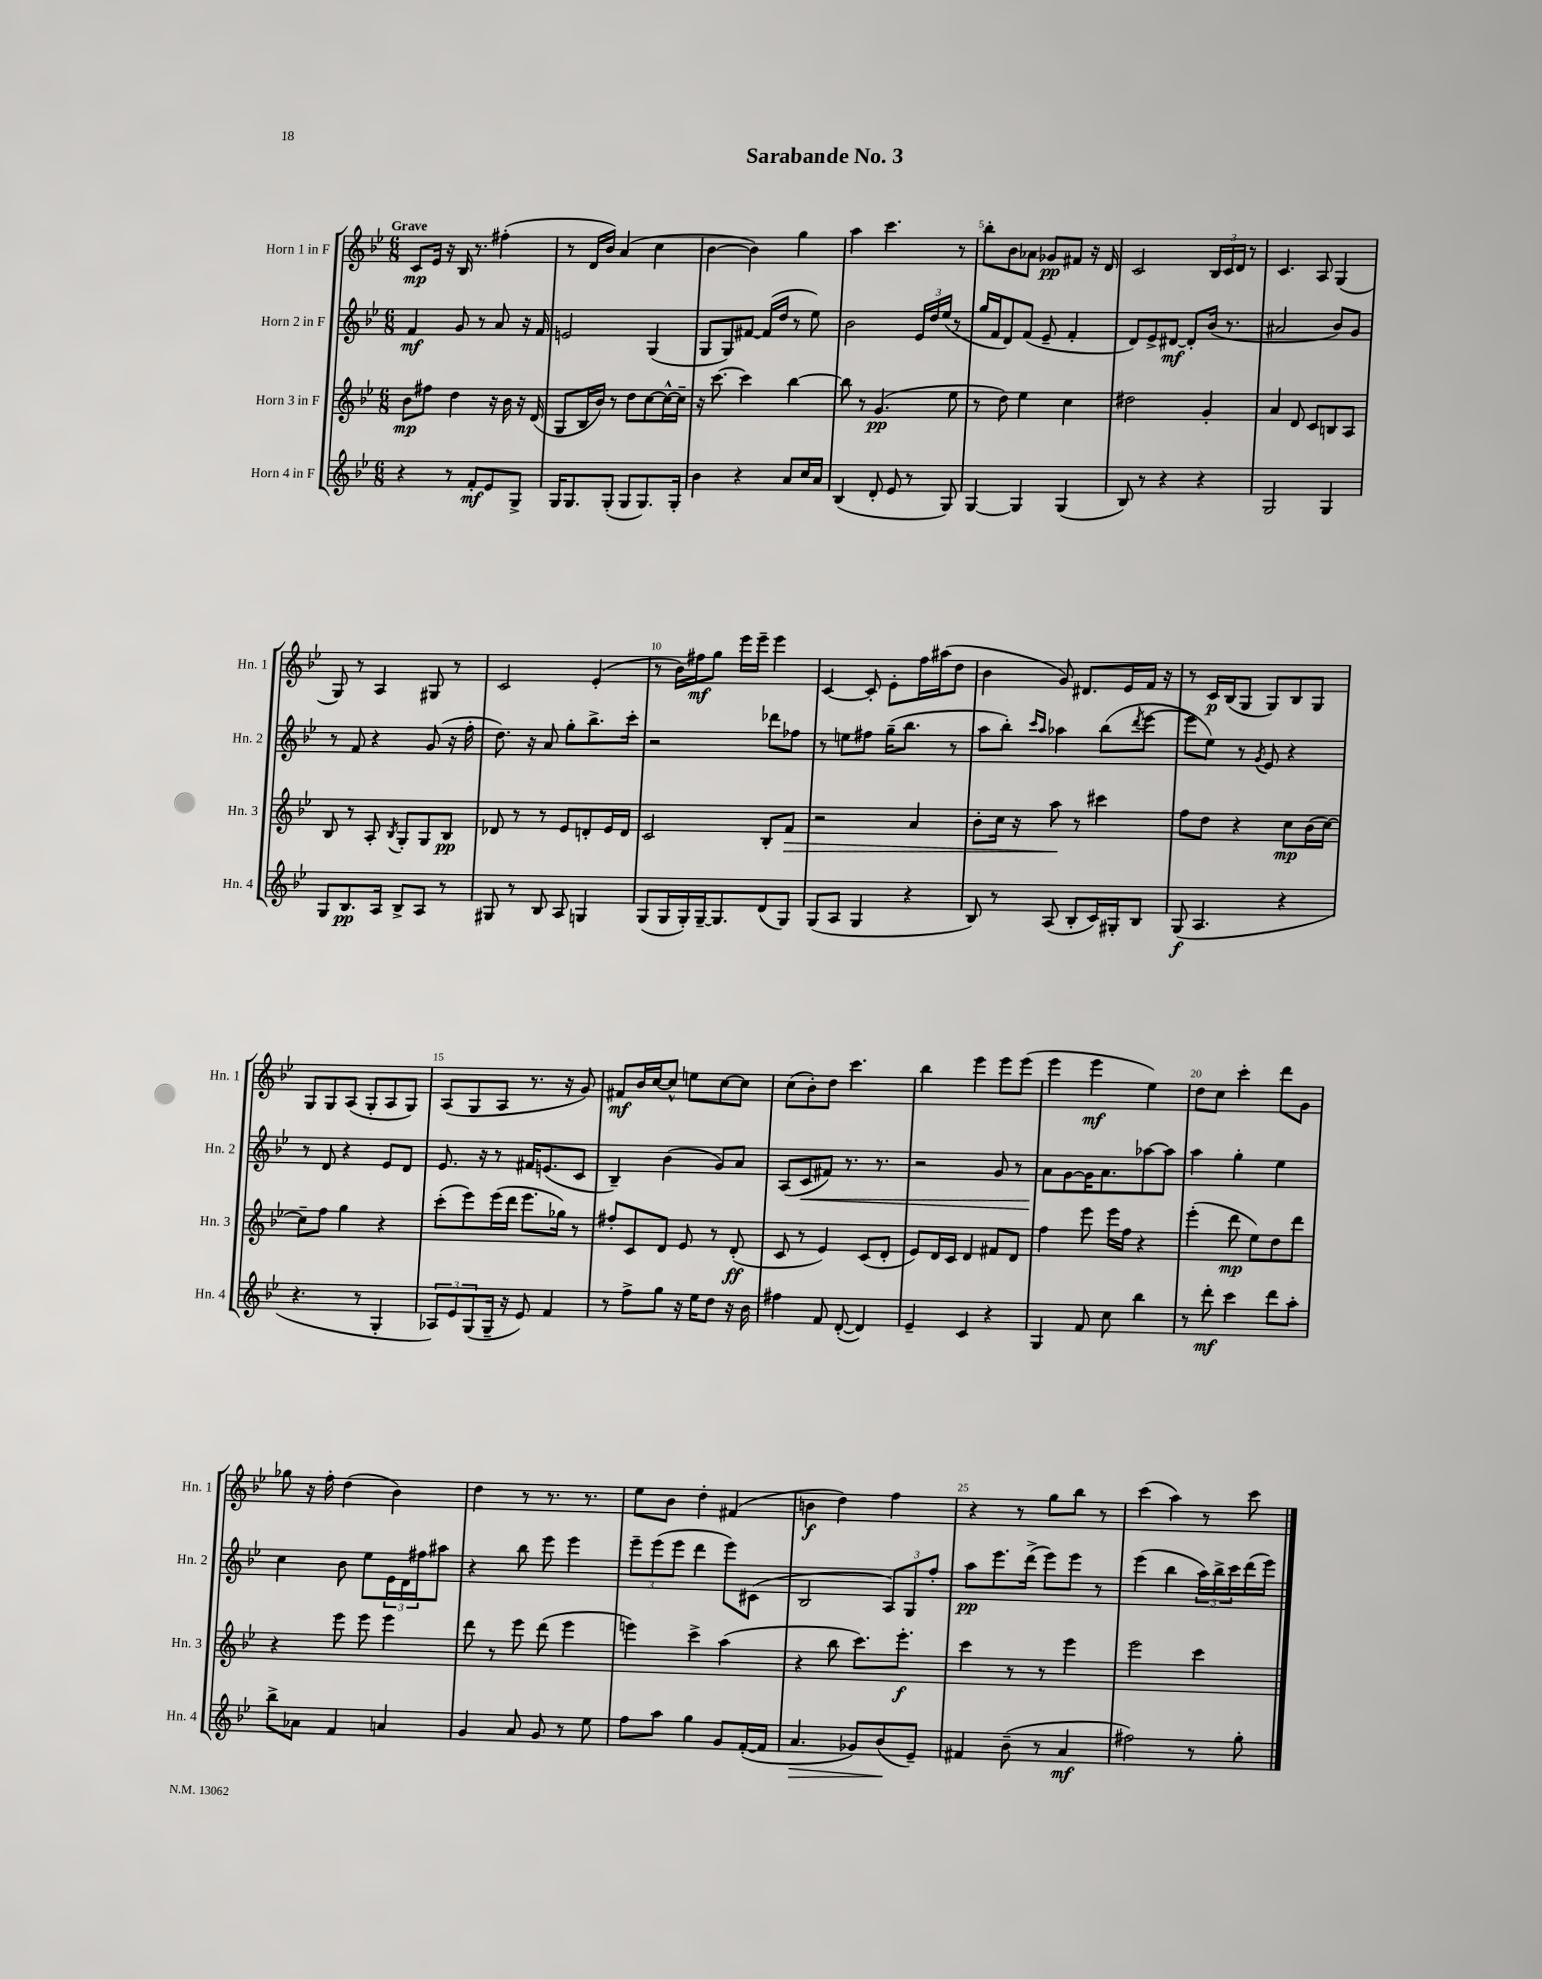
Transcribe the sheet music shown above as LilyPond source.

\header { title = "Sarabande No. 3" }
<<
\new StaffGroup <<
\new Staff = "s0" \with { instrumentName = "Horn 1 in F" shortInstrumentName = "Hn. 1" } {
    \clef treble \key bes \major \numericTimeSignature \time 6/8 \tempo "Grave"
    c'8\mp ees'16 r16 bes16 r8. fis''4-.( |
    r8 d'16 bes'16) a'4( c''4 |
    bes'4~ bes'4) g''4 |
    a''4 c'''4. r8 |
    bes''8-. bes'8 aes'8 ges'8\pp fis'8 r16 d'16 |
    c'2 \tuplet 3/2 { bes16 c'16 d'16 } r8 |
    c'4. a8 g4( |
    g8) r8 a4 gis8 r8 |
    c'2 ees'4-.( |
    r8 bes'16) fis''16\mf g''8 ees'''16 ees'''16-- ees'''4 |
    c'4~ c'8-. ees'8-. f''16 ais''16( d''8 |
    bes'4 g'8) dis'8. ees'16 f'16 r16 |
    r8 c'16\p bes16( g8 g8) bes8 g8 |
    g8 g8 a8( g8-. a8 g8) |
    a8( g8 a8 r8. r16 g'8) |
    fis'8\mf bes'16 c''16~ c''8-^ e''8 c''8~ c''8 |
    c''8( bes'8-.) d''8 c'''4. |
    bes''4 ees'''4 ees'''8 ees'''8( |
    ees'''4 ees'''4\mf ees''4) |
    d''8 c''8 c'''4-. d'''8 g'8 |
    ges''8 r16 f''16-. d''4( bes'4) |
    d''4 r8 r8. r8. |
    ees''8 bes'8 d''4-. fis'4( |
    b'4\f d''4) f''4 |
    r4 r8 g''8 bes''8 r8 |
    c'''4( a''4) r8 c'''8 \bar "|." |
}
\new Staff = "s1" \with { instrumentName = "Horn 2 in F" shortInstrumentName = "Hn. 2" } {
    \clef treble \key bes \major \numericTimeSignature \time 6/8
    f'4\mf g'8 r8 a'8 r16 f'16 |
    e'2 g4( |
    g8 g8) fis'8~ fis'16( d''16 r8 ees''8) |
    bes'2 \tuplet 3/2 { ees'16 d''16 ees''16( } r8 |
    g''16 f'16 d'8) f'8( ees'8-- f'4-. |
    d'8) ees'8-> dis'8~\mf dis'8-. bes'16( r8. |
    ais'2 bes'8) g'8 |
    r8 f'8 r4 g'8( r16 f''16-. |
    d''8.) r16 a'8 g''8-. bes''8.-> c'''16-. |
    r2 des'''8 fes''8 |
    r8 e''8 fis''8 g''16--( bes''8. r8 |
    a''8 bes''8-.) \grace { c'''16 a''16 } aes''4 bes''8( \acciaccatura { d'''8 } ees'''8~ |
    ees'''8 ees''8) r8 \acciaccatura { g'8 } ees'8 r4 |
    r8 d'8 r4 ees'8 d'8 |
    ees'8. r16 r8 fis'16 e'8.( c'8 |
    bes4--) bes'4( g'8) a'8 |
    a8( c'8\< fis'8) r8. r8. |
    r2 g'8 r8 |
    a'8\! g'8~ g'16 a'8. aes''8~ aes''8 |
    a''4 g''4-. ees''4 |
    c''4 bes'8 ees''8 \tuplet 3/2 { ees'16 d'16 fis''16 } ais''8 |
    r4 bes''8 ees'''8 ees'''4 |
    \tuplet 3/2 { ees'''8-- ees'''8( ees'''8 } d'''4 ees'''8) cis'8( |
    bes2 \tuplet 3/2 { a8) g8 f''8-. } |
    a''8\pp ees'''8. d'''16->( ees'''8) ees'''8 r8 |
    ees'''4( bes''4 \tuplet 3/2 { a''16) bes''16-> c'''16 } d'''16( ees'''16) \bar "|." |
}
\new Staff = "s2" \with { instrumentName = "Horn 3 in F" shortInstrumentName = "Hn. 3" } {
    \clef treble \key bes \major \numericTimeSignature \time 6/8
    bes'8\mp fis''8 d''4 r16 bes'16 r16 d'16( |
    g8 bes16 bes'16) r8 d''8 c''8~ c''16~-^ c''16-- |
    r16 c'''8.~ c'''4 bes''4~ |
    bes''8 r8 g'4.\pp( ees''8 |
    r8 d''8) ees''4 c''4 |
    dis''2 g'4-. |
    a'4 d'8 c'8 b8 a8 |
    bes8 r8 a8-. \acciaccatura { bes8 } g8-. g8 bes8\pp |
    des'8 r8 r8 ees'8 d'8-. ees'16 d'16 |
    c'2 bes8-. f'8\> |
    r2 a'4 |
    bes'8-. c''16 r16 a''8\! r8 cis'''4 |
    f''8 d''8 r4 c''8\mp bes'16( c''16~) |
    c''8-- f''8 g''4 r4 |
    c'''8-.( ees'''8) ees'''16( d'''16 ees'''8. ges''16) r8 |
    fis''8-. c'8 d'8 ees'8 r8 d'8-.\ff( |
    c'8 r8 ees'4) c'8( d'8-. |
    ees'8) d'16 c'16 d'4 fis'8 d'8 |
    f''4 ees'''8 ees'''16 f''16 r4 |
    ees'''4-.( d'''8\mp ees''8) d''8 d'''8 |
    r4 ees'''8 ees'''8 ees'''4 |
    d'''8 r8 ees'''8 d'''8( ees'''4 |
    e'''4) c'''4-> a''4( |
    r4 bes''8 c'''8.) ees'''8.-.\f |
    c'''4 r8 r8 ees'''4 |
    ees'''2 c'''4 \bar "|." |
}
\new Staff = "s3" \with { instrumentName = "Horn 4 in F" shortInstrumentName = "Hn. 4" } {
    \clef treble \key bes \major \numericTimeSignature \time 6/8
    r4 r8 f'8-.\mf ees'8 g8-> |
    g16 g8. g8-.( g8 g8.) g16-. |
    bes'4 r4 a'8 c''16 a'16 |
    bes4( d'8-. ees'8 r8 g8) |
    g4~ g4 g4( |
    bes8) r8 r4 r4 |
    g2 g4 |
    g8 bes8.\pp a16 bes8-> a8 r8 |
    gis8 r8 bes8 a8 g4 |
    g8( g16 g16-.) g16~-- g8. d'8( g8) |
    g8( a8 g4 r4 |
    bes8) r8 a8( bes8-. c'16) gis16-. bes8 |
    g8\f( a4. r4 |
    r4. r8 g4-. |
    \tuplet 3/2 { aes8) ees'8 g8( } g16-- r16 ees'8) f'4 |
    r8 f''8-> g''8 r16 ees''16 d''8 r16 bes'16 |
    fis''4 f'8 d'8~-.( d'4) |
    ees'4-- c'4 r4 |
    g4 f'8 c''8 bes''4 |
    r8 d'''8-.\mf c'''4 d'''8 a''8-. |
    bes''8-> aes'8 f'4 a'4 |
    g'4 a'8 g'8 r8 ees''8 |
    f''8 a''8 g''4 g'8 f'16~-.( f'16 |
    a'4.\> ges'8) bes'8\!( ees'8--) |
    fis'4 bes'8--( r8 a'4\mf |
    fis''2) r8 g''8-. \bar "|." |
}
>>
>>
\layout { \context { \Score \override BarNumber.break-visibility = ##(#f #t #t) barNumberVisibility = #(every-nth-bar-number-visible 5) } }
